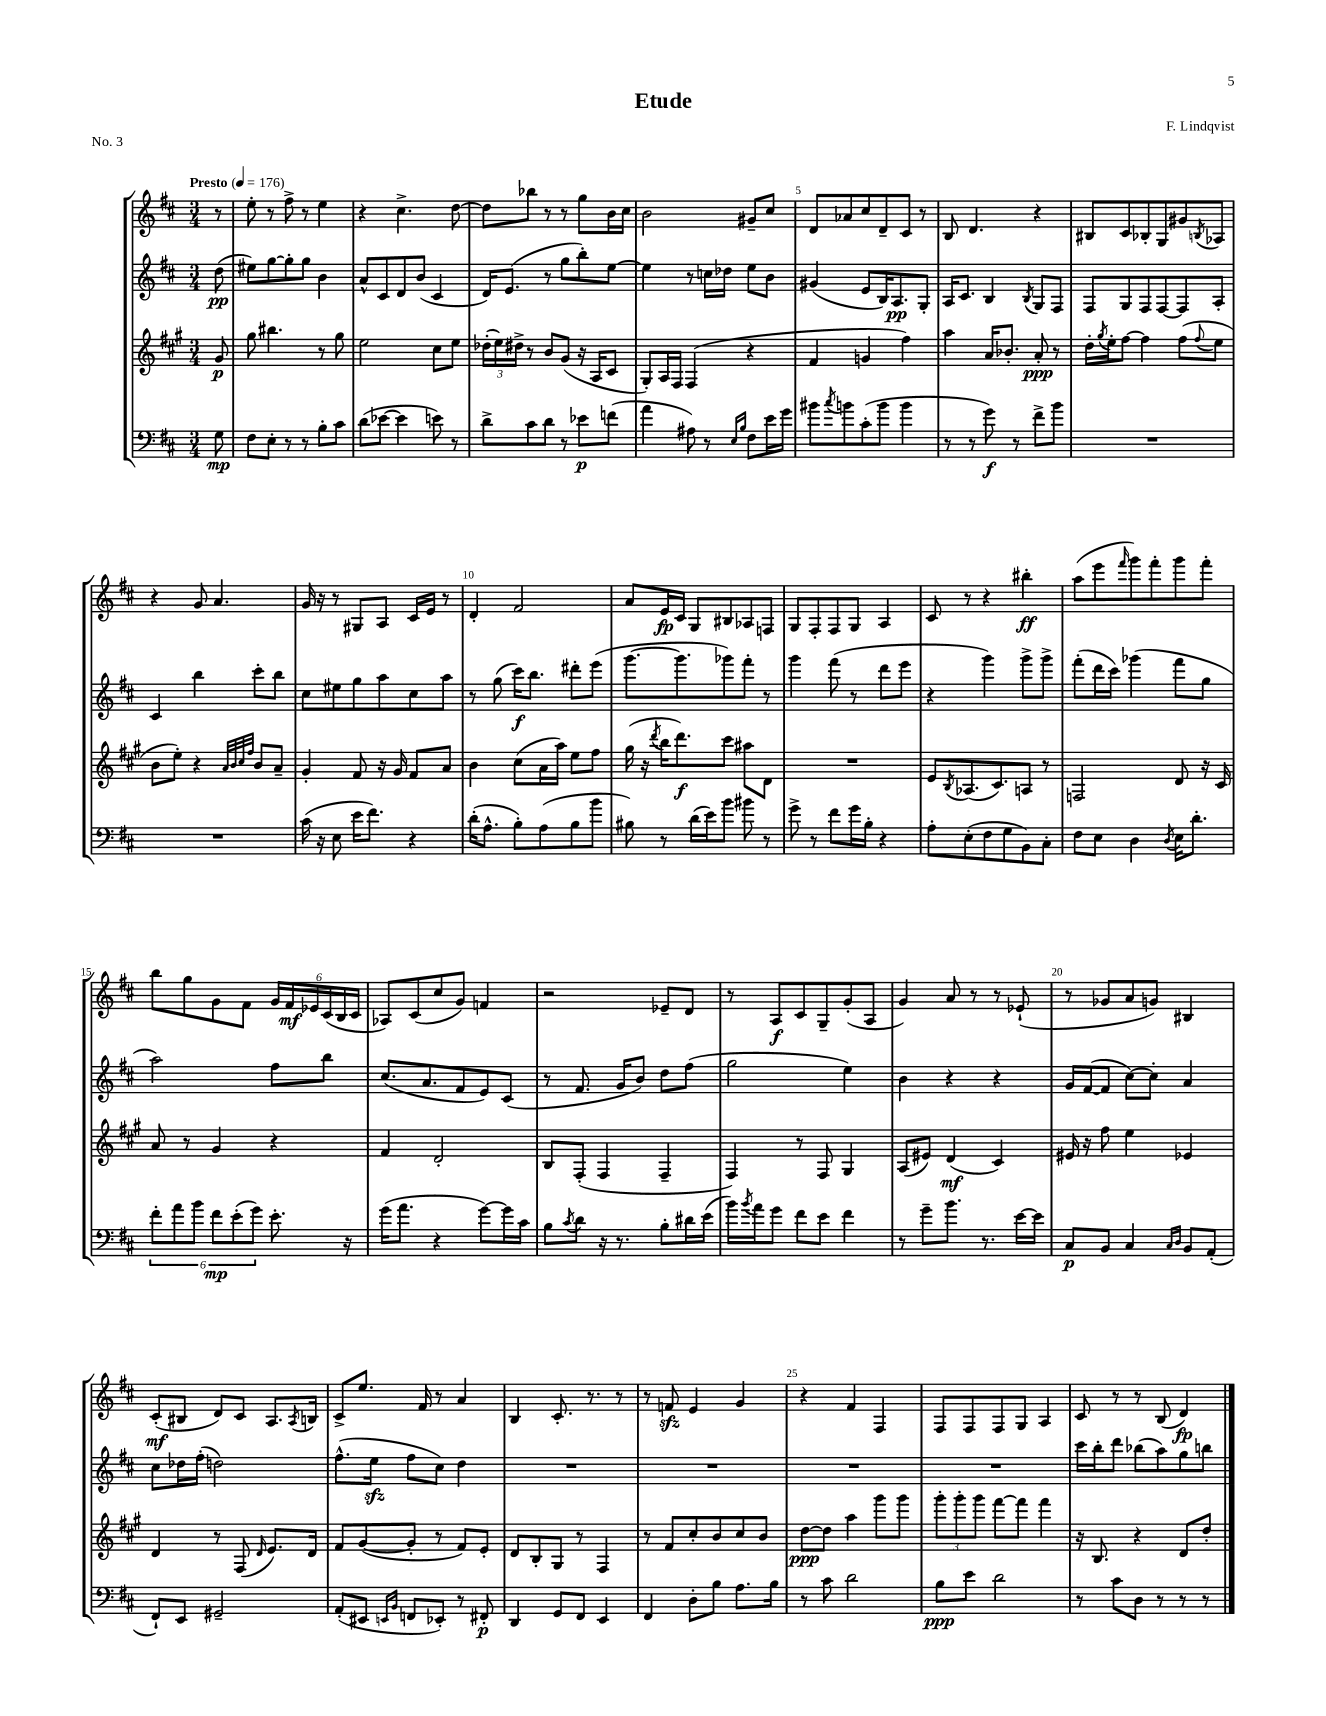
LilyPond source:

\header { title = "Etude" composer = "F. Lindqvist" piece = "No. 3" }
<<
\new StaffGroup <<
\new Staff = "s0" {
    \clef treble \key d \major \numericTimeSignature \time 3/4 \partial 8 \tempo "Presto" 4 = 176
    r8 |
    e''8-. r8 fis''8-> r8 e''4 |
    r4 cis''4.-> d''8~ |
    d''8 bes''8 r8 r8 g''8 b'16 cis''16 |
    b'2 gis'8-- cis''8 |
    d'8 aes'8 cis''8 d'8-- cis'8 r8 |
    b8 d'4. r4 |
    bis8 cis'8 bes8-. g8 gis'8 \acciaccatura { b8 } aes8 |
    r4 g'8 a'4. |
    g'16 r16 r8 gis8 a8 cis'16 e'16 r8 |
    d'4-. fis'2 |
    a'8 e'16\fp cis'16 g8 bis8 aes8 f8 |
    g8 fis8-. fis8 g8 a4 |
    cis'8 r8 r4 bis''4-.\ff |
    a''8( e'''8 \grace { fis'''16 } g'''8) fis'''8-. g'''8 fis'''8-. |
    b''8 g''8 g'8 fis'8 \tuplet 6/4 { g'16 fis'16\mf ees'16 cis'16( b16 cis'16 } |
    aes8) cis'8( cis''8 g'8) f'4 |
    r2 ees'8-- d'8 |
    r8 a8\f cis'8 g8-- g'8-.( a8 |
    g'4) a'8 r8 r8 ees'8-!( |
    r8 ges'8 a'8 g'8) bis4 |
    cis'8-.\mf( bis8 d'8) cis'8 a8. \acciaccatura { a8 } b16 |
    cis'8-> e''8. fis'16 r8 a'4 |
    b4 cis'8.-. r8. r8 |
    r8 f'8\sfz e'4 g'4 |
    r4 fis'4 fis4 |
    fis8 fis8 fis8 g8 a4 |
    cis'8 r8 r8 b8( d'4\fp) \bar "|." |
}
\new Staff = "s1" {
    \clef treble \key d \major \numericTimeSignature \time 3/4 \partial 8
    d''8\pp( |
    eis''8) g''8~ g''8-. g''8 b'4 |
    a'8-^ cis'8 d'8 b'8( cis'4 |
    d'16) e'8.( r8 g''8 b''8-.) e''8~ |
    e''4 r8 c''16 des''16 e''8 b'8 |
    gis'4( e'8 b16) a8.\pp g8-. |
    a16 cis'8. b4 \acciaccatura { b8 } g8 fis8 |
    fis8 g8 fis8 fis8~ fis8 a8-. |
    cis'4 b''4 cis'''8-. b''8 |
    cis''8 eis''8 g''8 a''8 cis''8 a''8 |
    r8 g''8( cis'''16\f) b''8. dis'''8-. e'''8( |
    g'''8.~ g'''8. ges'''8) fis'''8-. r8 |
    g'''4 fis'''8( r8 d'''8 e'''8 |
    r4 g'''4) g'''8-> g'''8-> |
    fis'''8-.( d'''16 cis'''16) ges'''4( fis'''8 g''8 |
    a''2) fis''8 b''8 |
    cis''8.( a'8. fis'8 e'8) cis'8( |
    r8 fis'8. g'16 b'8) d''8 fis''8( |
    g''2 e''4) |
    b'4 r4 r4 |
    g'16 fis'16~( fis'8 cis''8~) cis''8-. a'4 |
    cis''8 des''16 fis''16-.( d''2) |
    fis''8.-^( e''16\sfz fis''8 cis''8) d''4 |
    R2. |
    R2. |
    R2. |
    R2. |
    cis'''16 b''16-. d'''8 bes''8( a''8) g''8 b''8 \bar "|." |
}
\new Staff = "s2" {
    \clef treble \key a \major \numericTimeSignature \time 3/4 \partial 8
    gis'8\p |
    gis''8 bis''4. r8 gis''8 |
    e''2 cis''8 e''8 |
    \tuplet 3/2 { des''16-.( e''16) dis''16-> } r8 b'8 gis'8( r16 a16 cis'8 |
    gis8-.) a16 fis16 fis4( r4 |
    fis'4 g'4 fis''4) |
    a''4 a'16 bes'8.-. a'8-.\ppp r8 |
    d''16-. \acciaccatura { gis''8 } e''16-. fis''8~ fis''4 fis''8( \appoggiatura { fis''8 } e''8 |
    b'8 e''8-.) r4 \grace { a'32 b'32 cis''32 fis''32 } b'8 a'8-- |
    gis'4-. fis'8 r16 gis'16 fis'8 a'8 |
    b'4 cis''8( a'16 a''16) e''8 fis''8 |
    gis''16( r16 \acciaccatura { d'''8 } b''16 d'''8.\f) cis'''8 ais''8 d'8 |
    R2. |
    e'8 \acciaccatura { b8 } aes8.( cis'8.) a8 r8 |
    f2 d'8 r16 cis'16 |
    a'8 r8 gis'4 r4 |
    fis'4 d'2-. |
    b8 fis8-.( fis4 fis4-- |
    fis4) r8 fis8 gis4 |
    a8( eis'8) d'4\mf( cis'4) |
    eis'16 r16 fis''8 e''4 ees'4 |
    d'4 r8 fis8( \grace { d'16 } e'8.) d'16 |
    fis'8 gis'8~( gis'8-. r8 fis'8) e'8-. |
    d'8 b8-. gis8 r8 fis4 |
    r8 fis'8 cis''8-. b'8 cis''8 b'8 |
    d''8~\ppp d''8 a''4 gis'''8 gis'''8 |
    \tuplet 3/2 { gis'''8-. gis'''8-. gis'''8 } fis'''8~ fis'''8 fis'''4 |
    r16 b8. r4 d'8 d''8-. \bar "|." |
}
\new Staff = "s3" {
    \clef bass \key d \major \numericTimeSignature \time 3/4 \partial 8
    g8\mp |
    fis8 e8-. r8 r8 b8-. cis'8 |
    d'8( ees'8~ ees'4 e'8) r8 |
    d'8-> cis'8 d'8 r8 ees'8\p f'8( |
    a'4 ais8) r8 \grace { e16 b16 } fis8 e'16 g'16 |
    bis'8 \acciaccatura { cis''8 } b'8 cis'8-.( b'8 b'4 |
    r8 r8 g'8\f) r8 fis'8-> b'8 |
    R2. |
    R2. |
    cis'16( r16 e8 e'16 fis'8.) r4 |
    d'16-.( a8.-^ b8-.) a8( b8 b'8 |
    bis8) r8 d'16( e'16) b'8 bis'8 r8 |
    g'8-> r8 fis'8 g'16 b16-. r4 |
    a8-. e8-.( fis8 g8 b,8) cis8-. |
    fis8 e8 d4 \acciaccatura { d8 } e16 d'8.-. |
    \tuplet 6/4 { fis'8-. a'8 b'8 fis'8\mp e'8-.( g'8) } e'8.-. r16 |
    g'16( a'8. r4 g'8~) g'16 cis'16 |
    b8 \acciaccatura { cis'8 } d'8 r16 r8. b8-. dis'16 e'16( |
    b'16) \acciaccatura { b'8 } a'16 g'8 fis'8 e'8 fis'4 |
    r8 g'8-- b'8. r8. e'16~ e'16 |
    cis8\p b,8 cis4 \grace { cis16 d16 } b,8 a,8-.( |
    fis,8-!) e,8 gis,2-- |
    a,8-.( eis,8 \grace { e,16 b,16 } f,8 ees,8-.) r8 fis,8-.\p |
    d,4 g,8 fis,8 e,4 |
    fis,4 d8-. b8 a8. b16 |
    r8 cis'8 d'2 |
    b8\ppp e'8 d'2 |
    r8 cis'8 d8 r8 r8 r8 \bar "|." |
}
>>
>>
\layout { \context { \Score \override BarNumber.break-visibility = ##(#f #t #t) barNumberVisibility = #(every-nth-bar-number-visible 5) } }
